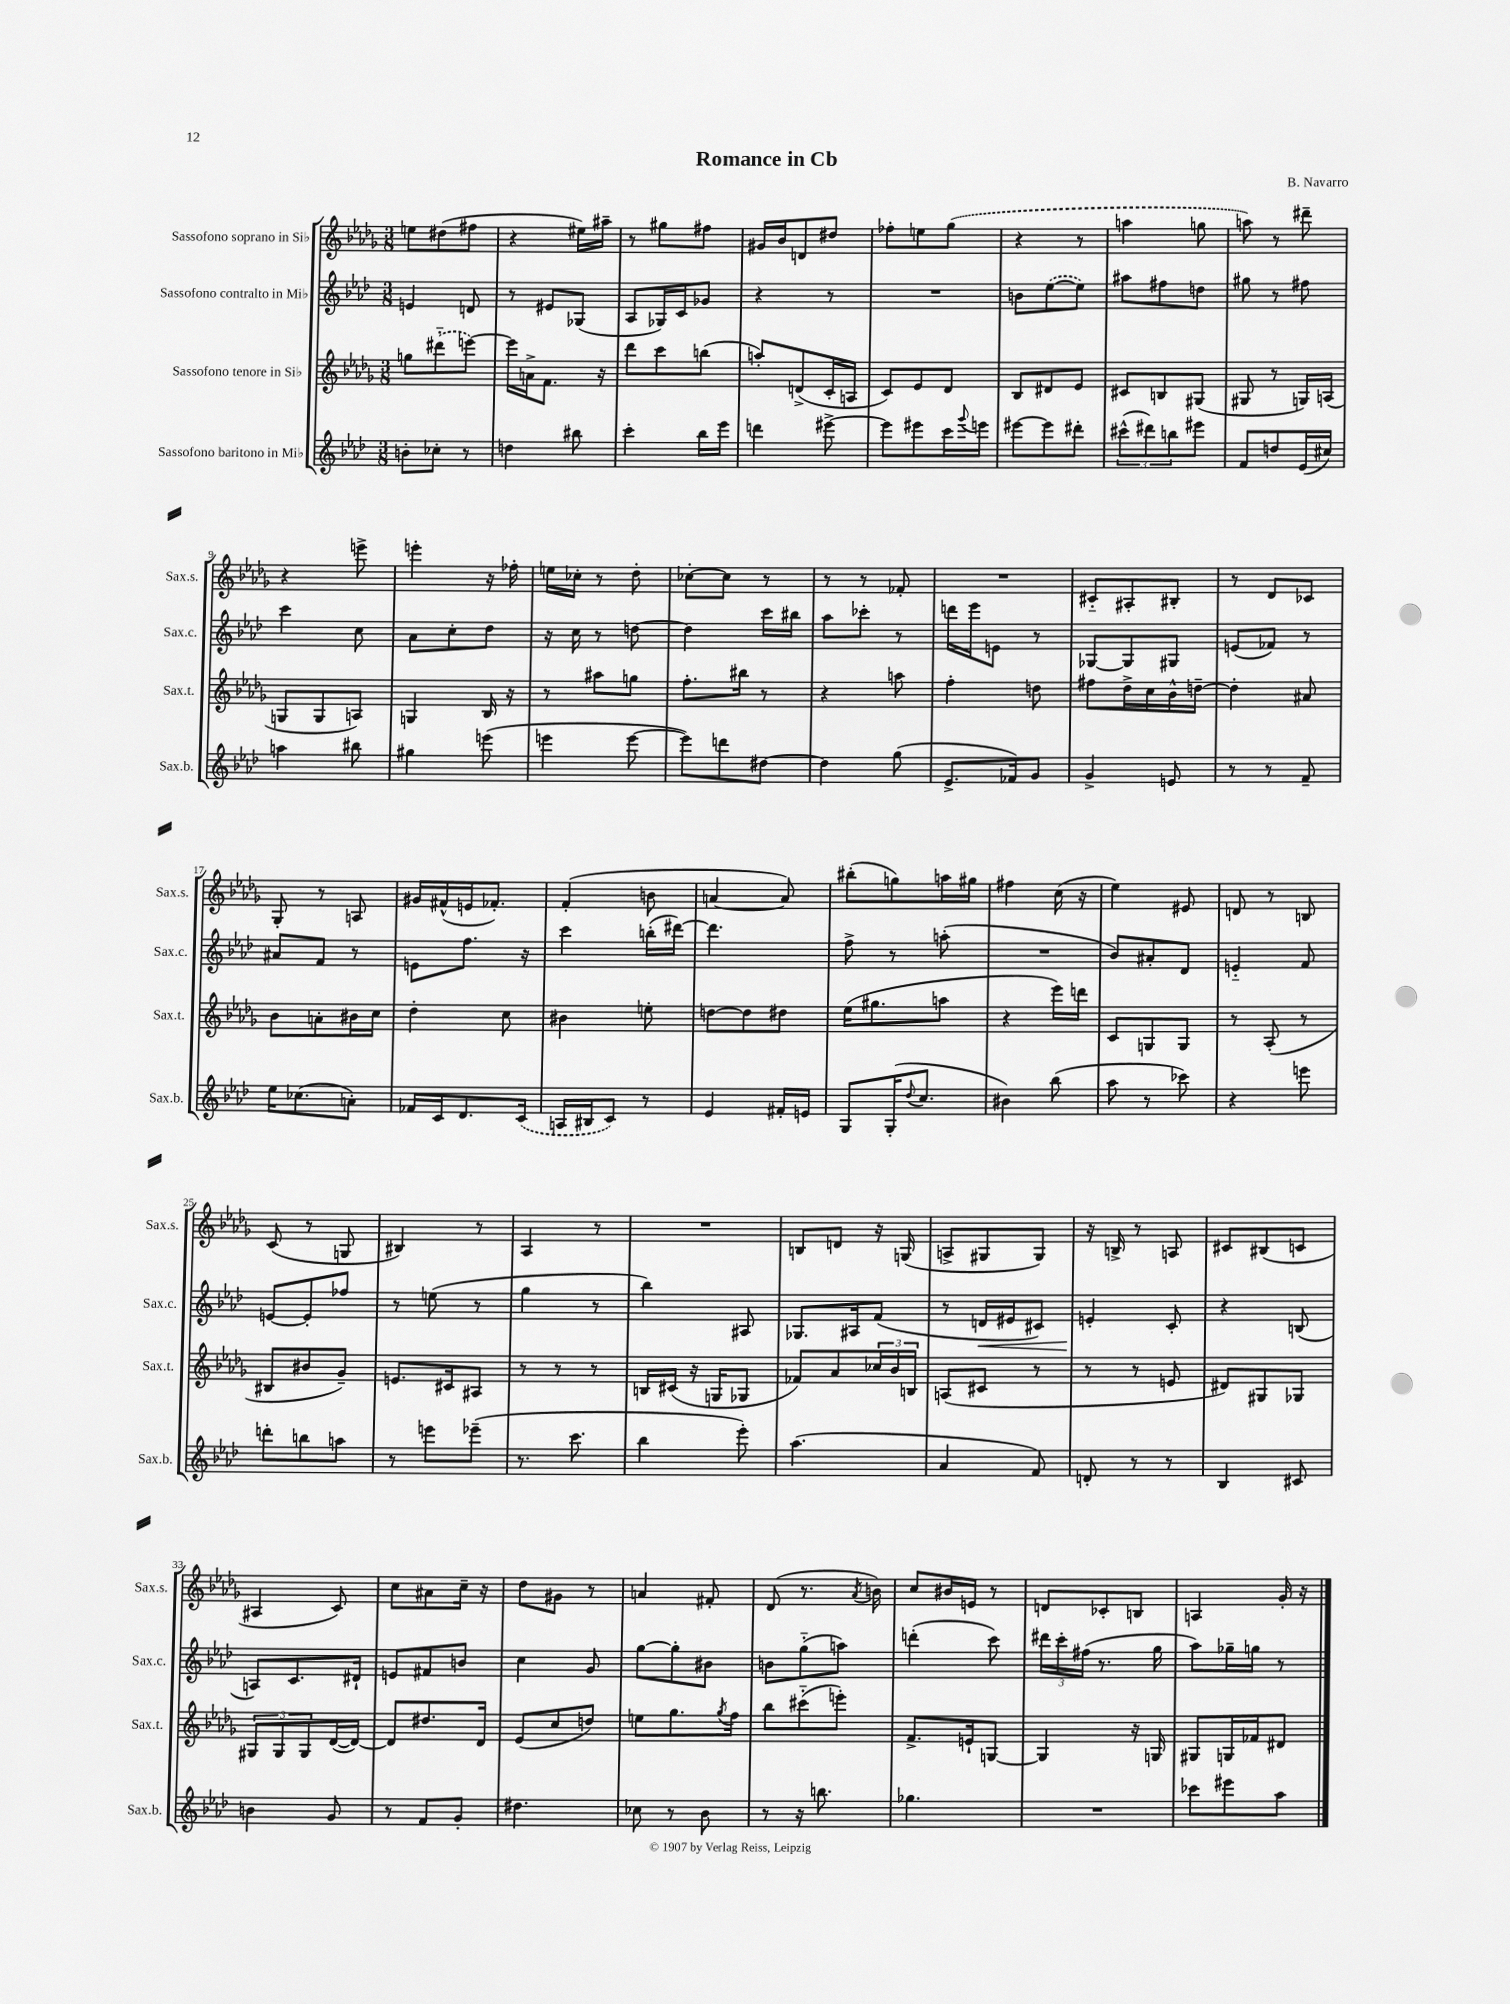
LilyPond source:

\header { title = "Romance in Cb" composer = "B. Navarro" }
<<
\new StaffGroup <<
\new Staff = "s0" \with { instrumentName = "Sassofono soprano in Sib" shortInstrumentName = "Sax.s." } {
    \clef treble \key des \major \numericTimeSignature \time 3/8
    e''8 dis''8( fis''8 |
    r4 eis''16) ais''16-- |
    r8 gis''8 fis''8 |
    gis'16 bes'16 d'8 dis''8 |
    fes''8-. e''8 \once \slurDashed ges''8( |
    r4 r8 |
    a''4 g''8 |
    a''8) r8 dis'''8-- |
    r4 e'''8-> |
    e'''4-. r16 fes''16-. |
    e''16 ces''16-. r8 des''8-. |
    ces''8~-. ces''8 r8 |
    r8 r8 fes'8-. |
    R4. |
    cis'8-_ ais8-. bis8-. |
    r8 des'8 ces'8 |
    ges8-. r8 a8 |
    gis'16 fis'16-^( e'16 fes'8.-.) |
    f'4-.( b'8 |
    a'4~ a'8) |
    bis''8-.( g''8) a''16 gis''16 |
    fis''4 c''16( r16 |
    ees''4) eis'8 |
    d'8 r8 b8 |
    c'8( r8 g8 |
    bis4) r8 |
    aes4 r8 |
    R4. |
    b8 d'8 r16 g16( |
    a8-> gis8 gis8) |
    r16 b16-> r8 a8 |
    cis'8 bis8( c'8 |
    ais4 c'8) |
    c''8 ais'8 c''16-- r16 |
    des''8 gis'8 r8 |
    a'4 fis'8-. |
    des'8( r8. \acciaccatura { aes'8 } b'16) |
    c''8 bis'16 e'16 r8 |
    d'8 ces'8-. b8 |
    a4 ges'16-. r16 \bar "|." |
}
\new Staff = "s1" \with { instrumentName = "Sassofono contralto in Mib" shortInstrumentName = "Sax.c." } {
    \clef treble \key aes \major \numericTimeSignature \time 3/8
    e'4 d'8 |
    r8 eis'8 ges8( |
    aes8 ges16) c'16 ges'8 |
    r4 r8 |
    R4. |
    b'8 \once \slurDashed ees''8~( ees''8) |
    ais''8 fis''8 d''8 |
    gis''8 r8 fis''8 |
    c'''4 c''8 |
    aes'8 c''8-. des''8 |
    r16 c''16 r8 d''8~ |
    d''4 c'''16 bis''16 |
    aes''8 ces'''8-. r8 |
    d'''16 ees'''16 e'8 r8 |
    ges8~ ges8 gis8 |
    e'8( fes'8) r8 |
    ais'8 f'8 r8 |
    e'8 f''8. r16 |
    c'''4 b''16-.( dis'''16~) |
    dis'''4. |
    f''8-> r8 a''8-.( |
    R4. |
    bes'8) ais'8-. des'8 |
    e'4-_ f'8 |
    e'8~ e'8-. fes''8 |
    r8 e''8( r8 |
    g''4 r8 |
    bes''4) ais8 |
    ges8. ais16 f'8( |
    r8 d'16\< eis'16 cis'8) |
    e'4-.\! c'8-. |
    r4 b8( |
    a8) c'8. dis'16-! |
    e'8 fis'8 b'8 |
    c''4 g'8 |
    g''8~ g''8-. bis'8 |
    b'8 g''8-_( a''8) |
    d'''4-.( c'''8) |
    \tuplet 3/2 { dis'''16 c'''16-. fis''16( } r8. g''16 |
    aes''8) ges''16-- g''16 r8 \bar "|." |
}
\new Staff = "s2" \with { instrumentName = "Sassofono tenore in Sib" shortInstrumentName = "Sax.t." } {
    \clef treble \key des \major \numericTimeSignature \time 3/8
    g''8 \once \slurDashed dis'''8-_( e'''8~) |
    e'''16 a'16-> f'8. r16 |
    des'''8 c'''8 b''8( |
    a''8-.) d'8->( c'16-. a16 |
    c'8) ees'8 des'8 |
    bes8 dis'8 ees'8 |
    cis'8 b8 gis8( |
    gis8 r8 g16) a16( |
    g8 g8 a8) |
    g4 bes16 r16 |
    r8 ais''8 g''8 |
    f''8.-. bis''16 r8 |
    r4 a''8 |
    f''4-. d''8 |
    fis''8 des''16-> c''16 bes'16-^ d''16~-- |
    d''4-. ais'8 |
    bes'8 a'8-. bis'16 c''16 |
    des''4-. c''8 |
    bis'4 e''8-. |
    d''8~ d''8 dis''8 |
    ees''16( gis''8. a''8 |
    r4 ees'''16) d'''16 |
    c'8 g8 g8 |
    r8 aes8-.( r8 |
    bis8 bis'8 ges'8--) |
    e'8. cis'16 ais8 |
    r8 r8 r8 |
    b16 cis'16( r16 g16 ges8 |
    fes'8) aes'8 \tuplet 3/2 { ces''16 bes'16 b16 } |
    a8( cis'8 r8 |
    r8 r8 e'8 |
    dis'8) gis8 ges8 |
    \tuplet 3/2 { gis8 gis8 gis8 } des'16~( des'16~) |
    des'8 dis''8. des'16 |
    ees'8( c''8 d''8) |
    e''8 ges''8. \acciaccatura { ges''8 } f''16 |
    bes''8 cis'''8-_( e'''8-.) |
    f'8.-> e'16-! g8~ |
    g4 r16 g16 |
    gis8 g16 fes'16 dis'8 \bar "|." |
}
\new Staff = "s3" \with { instrumentName = "Sassofono baritono in Mib" shortInstrumentName = "Sax.b." } {
    \clef treble \key aes \major \numericTimeSignature \time 3/8
    b'8-. ces''8-. r8 |
    d''4 bis''8 |
    c'''4-. bes''16 ees'''16 |
    d'''4 eis'''8~-> |
    eis'''8 eis'''8 c'''16 \appoggiatura { g'''8 } e'''16 |
    eis'''8~ eis'''8 dis'''8-. |
    \tuplet 3/2 { cis'''8-^( dis'''8) b''8 } eis'''8 |
    f'8 d''8 ees'16( cis''16) |
    a''4 bis''8 |
    gis''4 e'''8( |
    e'''4 e'''8~ |
    e'''8) d'''8 dis''8~ |
    dis''4 g''8( |
    ees'8.-> fes'16) g'8 |
    g'4-> e'8 |
    r8 r8 f'8-- |
    ees''16 ces''8.( a'8-.) |
    fes'16 c'16 des'8. \once \slurDashed c'16( |
    a16 bis16 c'8) r8 |
    ees'4 fis'16-. e'16 |
    g8 g16-.( \appoggiatura { des''8 } c''8. |
    bis'4) bes''8( |
    aes''8 r8 ces'''8) |
    r4 e'''8 |
    d'''8-. b''8 a''8 |
    r8 e'''8 ees'''8--( |
    r8. c'''8. |
    bes''4 ees'''8-.) |
    aes''4.( |
    aes'4 f'8) |
    d'8-. r8 r8 |
    bes4 cis'8 |
    b'4 g'8 |
    r8 f'8 g'8-. |
    dis''4. |
    ces''8 r8 bes'8 |
    r8 r16 b''8. |
    ges''4. |
    R4. |
    ces'''8 eis'''8 aes''8 \bar "|." |
}
>>
>>
